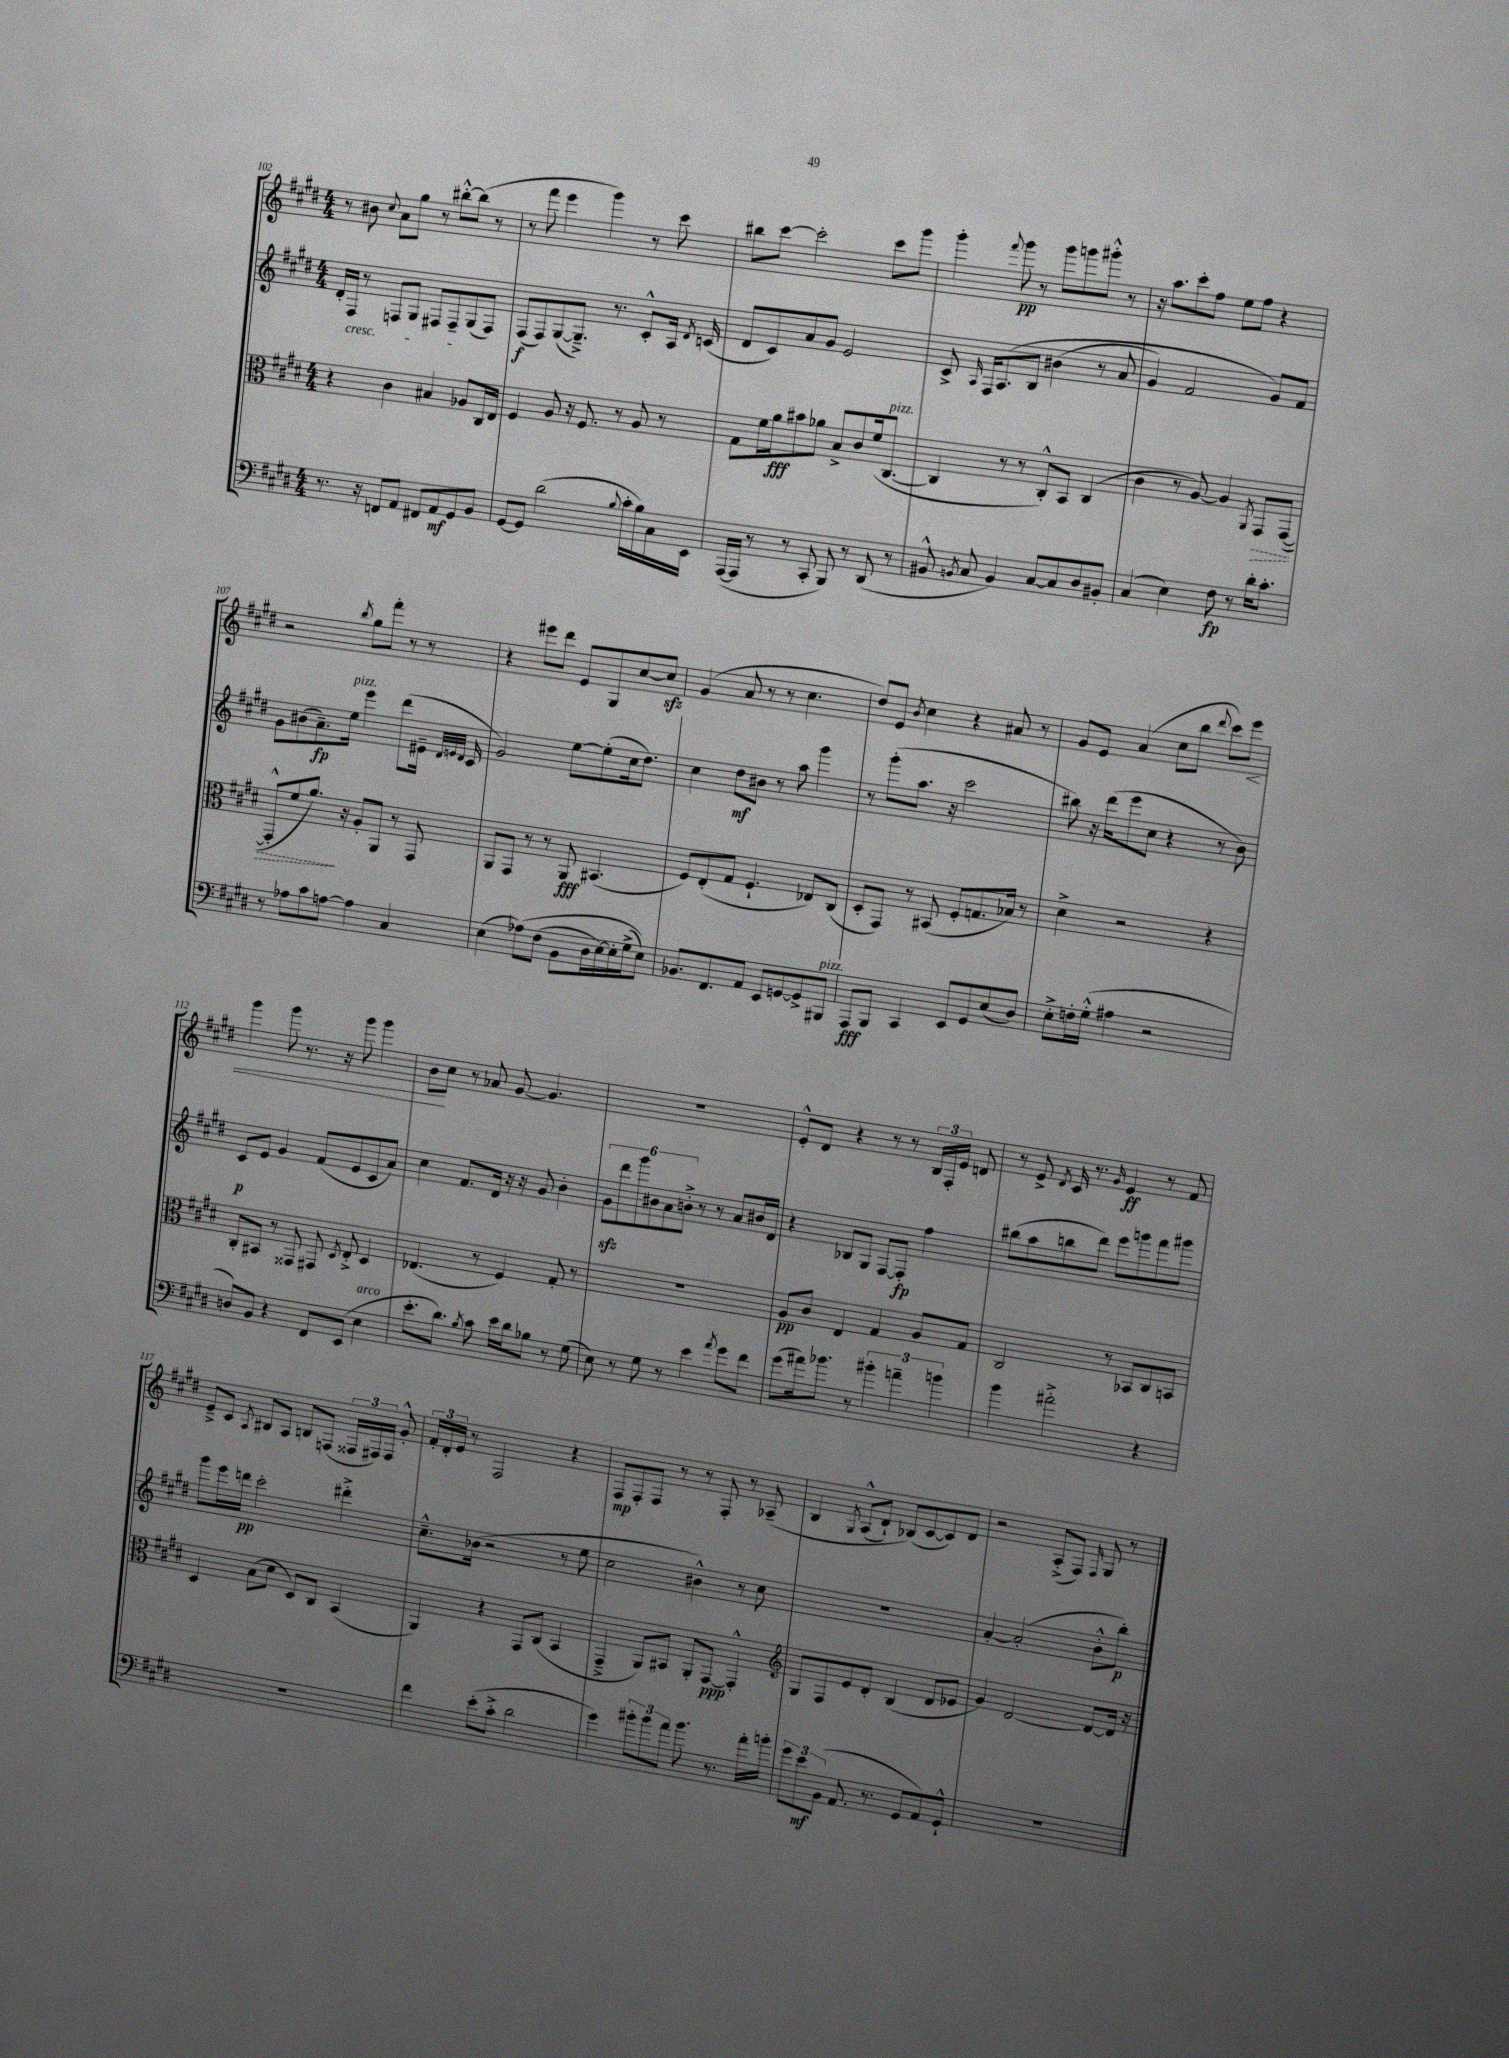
<<
\new StaffGroup <<
\new Staff = "s0" {
    \clef treble \key e \major \numericTimeSignature \time 4/4
    \autoBeamOff r8 bis'8 \appoggiatura { cis''8 } a'8[ gis''8] r8 bis''8[~-.-^ bis''8]( r8 |
    r8 fis'''8 e'''4 gis'''4) r8 cis'''8 |
    bis''8[ cis'''8]~ cis'''2-. cis'''8[ gis'''8] |
    gis'''4-. \appoggiatura { fis'''8 } gis'''8\pp r8 gis'''8[ g'''8 gis'''8]-.-^ r8 |
    r16 a''8.[ cis'''8-. fis''8] e''8[ fis''8] r4 |
    r2 \acciaccatura { b''8 } gis''8[ fis'''8]-. r8 r8 |
    r4 eis'''8[ dis'''8] e'8[ gis8 cis''8~ cis''8]\sfz |
    gis'4( a'8 r8 r8 cis''4. |
    dis''8[) e'8] \acciaccatura { b'8 } cis''4 r4 ais'8 r8 |
    gis'8[ e'8] a'4( cis''8[ b''8] \appoggiatura { dis'''8 } cis'''8[) e'''8]\< |
    gis'''4 gis'''8 r8. r16 gis'''8 gis'''4 |
    b'8[\! cis''8] r8 aes'8 gis'8~ gis'4. |
    R1 |
    e'8[-.-^ dis'8] r4 r8 r8 \tuplet 3/2 { b16[ fis16-. e'16] } d'8 |
    r8 e'8-> \acciaccatura { dis'8 } cis'16 r8. \grace { gis'16 } e'4\ff r8 fis'8 |
    e'8[---> cis'8] \acciaccatura { a8 } bis8[ a8] b8[ f8]( \tuplet 3/2 { fisis16[ fis16) fis16] } gis'8-.-^ |
    \tuplet 3/2 { fis'16[-. dis'16-. e'16] } r8 fis2 r4 |
    fis8[\mp fis8-. fis8] r8 r8 fis8-. r8 aes8--\( |
    b4 \acciaccatura { gis8 } a8[-^( dis'8]-!) bes8[(\) cis'8~ cis'8) dis'8] |
    r2 a8[-.->( fis8]) \grace { fis16 } gis8 r8 \bar "|." |
}
\new Staff = "s1" {
    \clef treble \key e \major \numericTimeSignature \time 4/4
    \autoBeamOff dis'16[-. fis16]\cresc r8 f8[ gis8] fis8[ fis8-- gis8\!( fis8]) |
    fis8[\f( fis8) gis8~( gis8.]--->) r8. cis'8[-.-^ a16] \acciaccatura { dis'8 } c'16( |
    dis'8[ cis'8) a'8 gis'8] e'2 |
    cis'8-> \grace { a16 } fis16[ a8.\( b8] bis'4( r8 a'8 |
    gis'4) fis'2 gis'8[\) fis'8] |
    gis'8[ bis'8( a'8.--\fp) e''16]^\markup { \italic "pizz." } e'''4 dis'''8[( eis'16]-- \grace { dis'32[ e'32 dis'32] } cis'16 |
    gis'2) e''8[~ e''8-.( cis''16 dis''8.]) |
    cis''4 dis''8[\mf bis'8] r8 a''8 gis'''4 |
    r8 gis'''8[-.( a''8.] r16 cis'''2 |
    bis''8) r16 dis'''16[( e'''8 cis''8] r4 r8 b'8) |
    cis'8[\p e'8] gis'4 fis'8[( e'8 cis'8 a'8]) |
    cis''4 fis'8.[ dis'16] r16 r16 gis'8 b'4-. |
    \tuplet 6/4 { gis'8[\sfz dis'''8 gis'''8 bis'8 a'8 b'8]-.-> } r8 r8 a'8[ bis'16 dis'16] |
    r4 bes8[ gis8] fis8[~ fis8]-.\fp fis''4 |
    bis''8[( a''8 b''8 dis'''8]) e'''8[ g'''8 fis'''8 gis'''8] |
    gis'''8[ e'''16 d'''16]\pp cis'''2-. dis'''4-.-> |
    cis''8.[---^ bes'16]( r2 r8 e''8 |
    cis''2 bis'4-^) r8 cis''8 |
    R1 |
    a'4~-. a'2-.( b'8[-.-^ b''8]-.\p) \bar "|." |
}
\new Staff = "s2" {
    \clef alto \key e \major \numericTimeSignature \time 4/4
    \autoBeamOff r4 cis'4 bis4 aes8[ cis16 e16] |
    fis4 a8 r16 fis8. r8 a8 r8 |
    gis8[ fis'16 a'16\fff bis'8 aes'8] b8[-> cis'8 fis'16( cis8.]~^\markup { \italic "pizz." } |
    cis4 r8 r8 cis8[-.-^) b,8] cis4( |
    cis'4 r8 a8~) a4 \acciaccatura { a,8 } \once \override Hairpin.style = #'dashed-line gis,8[\> gis,8]~( |
    gis,8[-.-^ fis'8 a'8.]\!) r16 a8[-. a,8] r8 gis,8 |
    a,8[ gis,8] r8 r8 a,8\fff bis,4.( |
    fis8[) e8-.( gis8] fis4.-! ees8[) cis8]( |
    dis8[-. gis,8]) r8 bis,8( fis8[-. g8. bes16]) r8 |
    dis'4-> r2 r4 |
    cis8[-. bis,8] r8 gisis,8 gis,8 \acciaccatura { dis8 } e8-.-> dis4 |
    ees4.( r8 fis4) gis8-. r8 |
    R1 |
    a8[\pp cis'8] e4 gis4 a8[ gis8] |
    cis2 r8 bes,8[ cis8 b,8] |
    dis4 b8[( dis'8] dis8[) cis8] b,4( |
    a,4) r4 gis,8[ cis8]( b,4 |
    gis,4---> a,8[) bis,8] a,8[-. gis,8]~\ppp gis,4-.-^ |
    \clef treble gis8[ fis8 e'8 dis'8]-. b4( dis'8[ ees'8] |
    gis'4) dis'2~ dis'8[~ dis'16] r16 \bar "|." |
}
\new Staff = "s3" {
    \clef bass \key e \major \numericTimeSignature \time 4/4
    \autoBeamOff r8. r16 f,8[ a,8] fis,8[ a,8\mf gis,8 b,8] |
    gis,8[~ gis,8] dis'2( \appoggiatura { b8 } cis'16[-. b16) cis16 e,16] |
    a,,16[~( a,,16] r8 r8 cis,8-. b,,8) r8 dis,8( r8 |
    bis,8-^ \acciaccatura { b,8 } cis8 b,4) cis8[~ cis8 dis8 bis,8]-. |
    cis4( e4) fis8\fp r8 dis'16[-. cis'8.]-. |
    r8 aes8[ cis'8 a8]~ a4 cis4 |
    e4( aes8[)\( fis8]( b,8[ dis16 e16~) e16-. gis16->( e8])\) |
    bes,8.[ fis,8. a,8] e,8[ g,8~ g,8-> bis,,8]^\markup { \italic "pizz." } |
    a,,8[\fff b,,8] cis,4 e,8[ gis,8 e8( dis8]) |
    e8[-.-> f16-. gis16]-.-^( ais4 r2 |
    d8[) b,8] r4 fis,8[ e,8]( e4^\markup { \italic "arco" } |
    e'8.[-. dis'8.]) \acciaccatura { b8 } cis'8 e'16[ dis'16 bes8] r8 gis8( |
    e8) r8 gis8 r8 e'4 \acciaccatura { a'8 } gis'8[ fis'8] |
    gis'8[( ais'16) bes'8.] r8 \tuplet 3/2 { bis'4-. a'4-- b'4 } |
    b'4 ais'2-.-> r4 |
    R1 |
    fis'4 e'8[-.( cis'8]-.-> dis'2 |
    gis'4) \tuplet 3/2 { bis'8[-. bis'8 a'8] } bis'8. r8. a'16[-. b'16]-. |
    \tuplet 3/2 { gis'8[ e'8\mf b,8]( } a,8. r8. gis,8[ a,8) gis,8]-!-^ |
    R1 \bar "|." |
}
>>
>>
\layout { \context { \Score currentBarNumber = #102 } }
